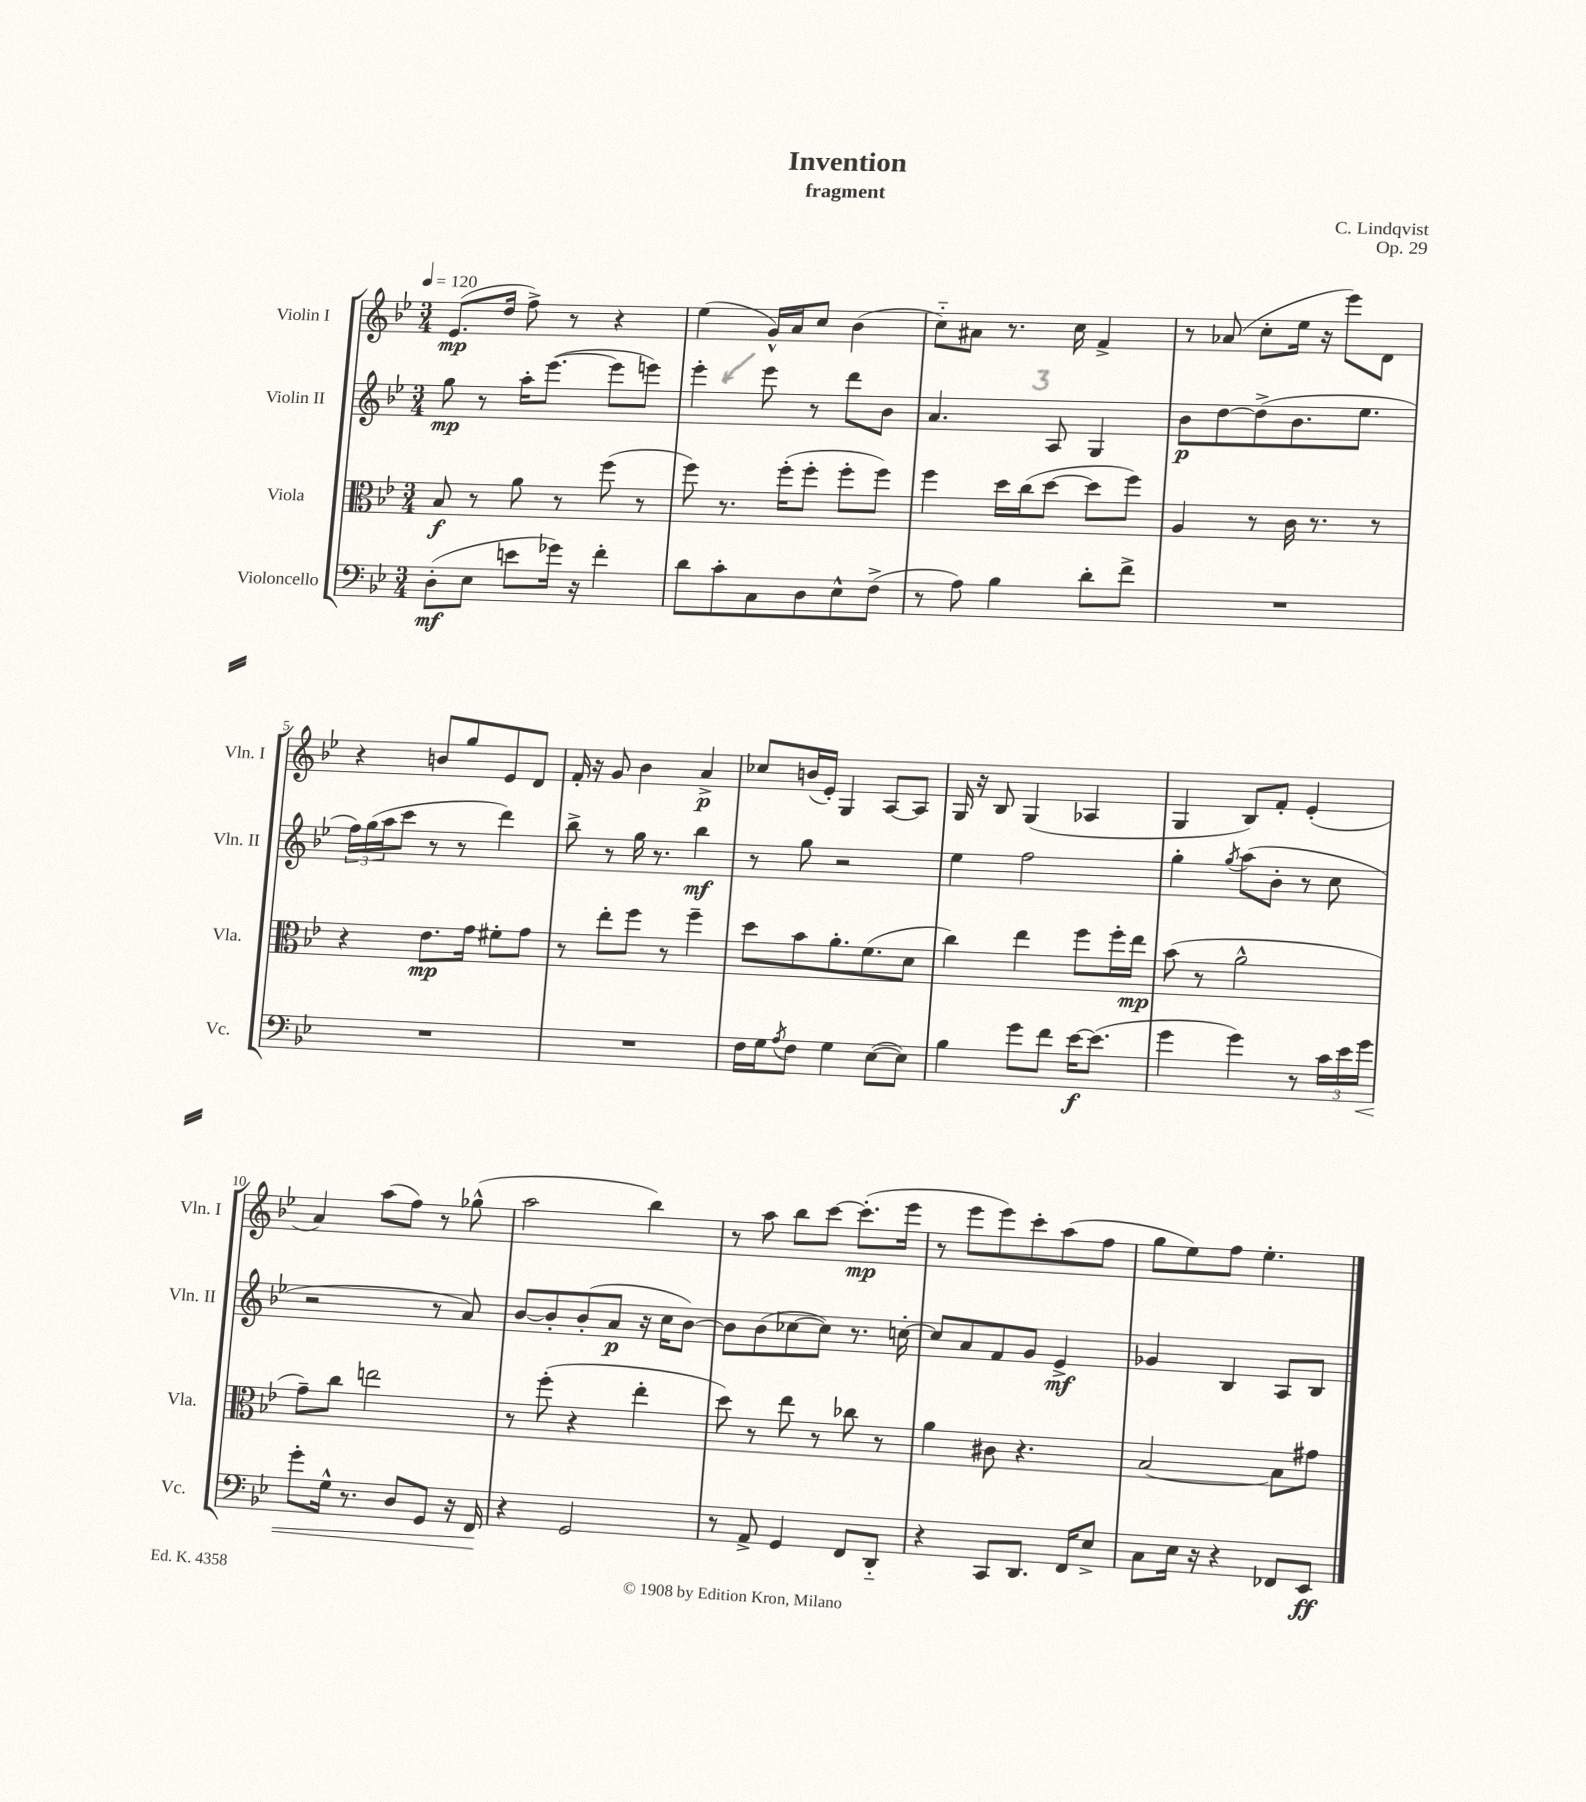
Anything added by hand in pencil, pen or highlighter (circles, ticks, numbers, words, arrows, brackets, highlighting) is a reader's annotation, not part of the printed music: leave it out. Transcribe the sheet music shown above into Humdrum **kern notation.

**kern	**kern	**kern	**kern
*staff4	*staff3	*staff2	*staff1
*clefF4	*clefC3	*clefG2	*clefG2
*k[b-e-]	*k[b-e-]	*k[b-e-]	*k[b-e-]
*M3/4	*M3/4	*M3/4	*M3/4
*MM120	*MM120	*MM120	*MM120
(8D'	8B-	8gg	(8.e-
8E-	8r	8r	.
.	.	.	16dd
8e	8a	16aa'	8ff^)
.	.	([8.eee-	.
16g-)	8r	.	8r
16r	.	.	.
4f'	(8ff	8eee-]	4r
.	8r	8eee)	.
=	=	=	=
8d	8ff)	4eee-'	(4ee-
8c'	8.r	.	.
8C	.	8eee-	16g^^)
.	(16ff'	.	16a
8D	8ff'	8r	8cc
8E-^^	8ff'	8ddd	(4b-
(8F^	8ff)	8b-	.
=	=	=	=
8r	4ff	4.a	8cc'~)
8A)	.	.	8a#
4B-	16dd	.	8.r
.	(16cc	.	.
.	[8dd	8A	.
.	.	.	16cc
8d'	8dd]	4G	4f^
8f^	8ff)	.	.
=	=	=	=
2.r	4A	8b-	8r
.	.	[8dd	(8a-
.	8r	(8dd^]	8cc'
.	16c	8.b-	16ee-
.	8.r	.	16r
.	.	.	8eee-)
.	.	8.ee-	.
.	8r	.	8d
=	=	=	=
2.r	4r	24ff)	4r
.	.	(24gg	.
.	.	24aa	.
.	.	8ccc	.
.	8.e-	8r	8b
.	.	8r	8gg
.	16g	.	.
.	8f#'	4ddd)	8e-
.	8g	.	8d
=	=	=	=
2.r	8r	8bb-^	16f'
.	.	.	16r
.	8ee-'	8r	8g
.	8ff	16gg	4b-
.	.	8.r	.
.	8r	.	.
.	4ff~	4bb-	4a^
=	=	=	=
16F	8dd	8r	8cc-
16G	.	.	.
8qA	.	.	.
8F	8b-	8gg	(16b
.	.	.	16e-')
4G	8.a'	2r	4G
.	(8.f	.	.
([8E-	.	.	[8A
8E-])	8d	.	8A]
=	=	=	=
4B-	4cc)	4ee-	16G
.	.	.	16r
.	.	.	8B-
8g	4ee-	2ff	(4G
8f	.	.	.
[16e-	8ff	.	4A-
(8.e-]	.	.	.
.	16ff'	.	.
.	16ee-	.	.
=	=	=	=
4g	(8b-	4gg'	4G
.	8r	.	.
.	.	8qgg	.
4g)	2a^^	(8aa	8B-)
.	.	8b-'	8f'
8r	.	8r	(4e-'
24c	.	8cc	.
24e-	.	.	.
24g	.	.	.
=	=	=	=
8g'	8g~)	2r	4a)
16G^^	8cc	.	.
8.r	.	.	.
.	2ee	.	(8aa
8D	.	.	8ff)
8GG	.	8r	8r
16r	.	8a)	(8gg-^^
16FF	.	.	.
=	=	=	=
4r	8r	[8b-	2aa
.	(8ff'	8b-']	.
2GG	4r	(8b-'	.
.	.	8a	.
.	4ee-'	16r	4bb-)
.	.	16cc	.
.	.	[8b-)	.
=	=	=	=
8r	8dd)	8b-]	8r
8AA^	8r	(8b-	8aa
4GG	8ee-	[8cc-	8bb-
.	8r	8cc-])	[8ccc
8FF	8cc-	8.r	(8.ccc']
8DD'~	8r	.	.
.	.	[16cc'	16eee-
=	=	=	=
4r	4a	8cc]	8r
.	.	8a	8eee-
8CC	8c#	8f	8eee-)
8.DD	4.r	8g	8ccc'
.	.	4e-^	(8aa
16FF	.	.	.
8E-^	.	.	8ff
=	=	=	=
8C	[2B-	4g-	8gg
16E-	.	.	8ee-)
16r	.	.	.
4r	.	4B-	8ff
.	.	.	4.ee-'
8FF-	8B-]	8A	.
8EE-	8g#	8B-	.
==	==	==	==
*-	*-	*-	*-
